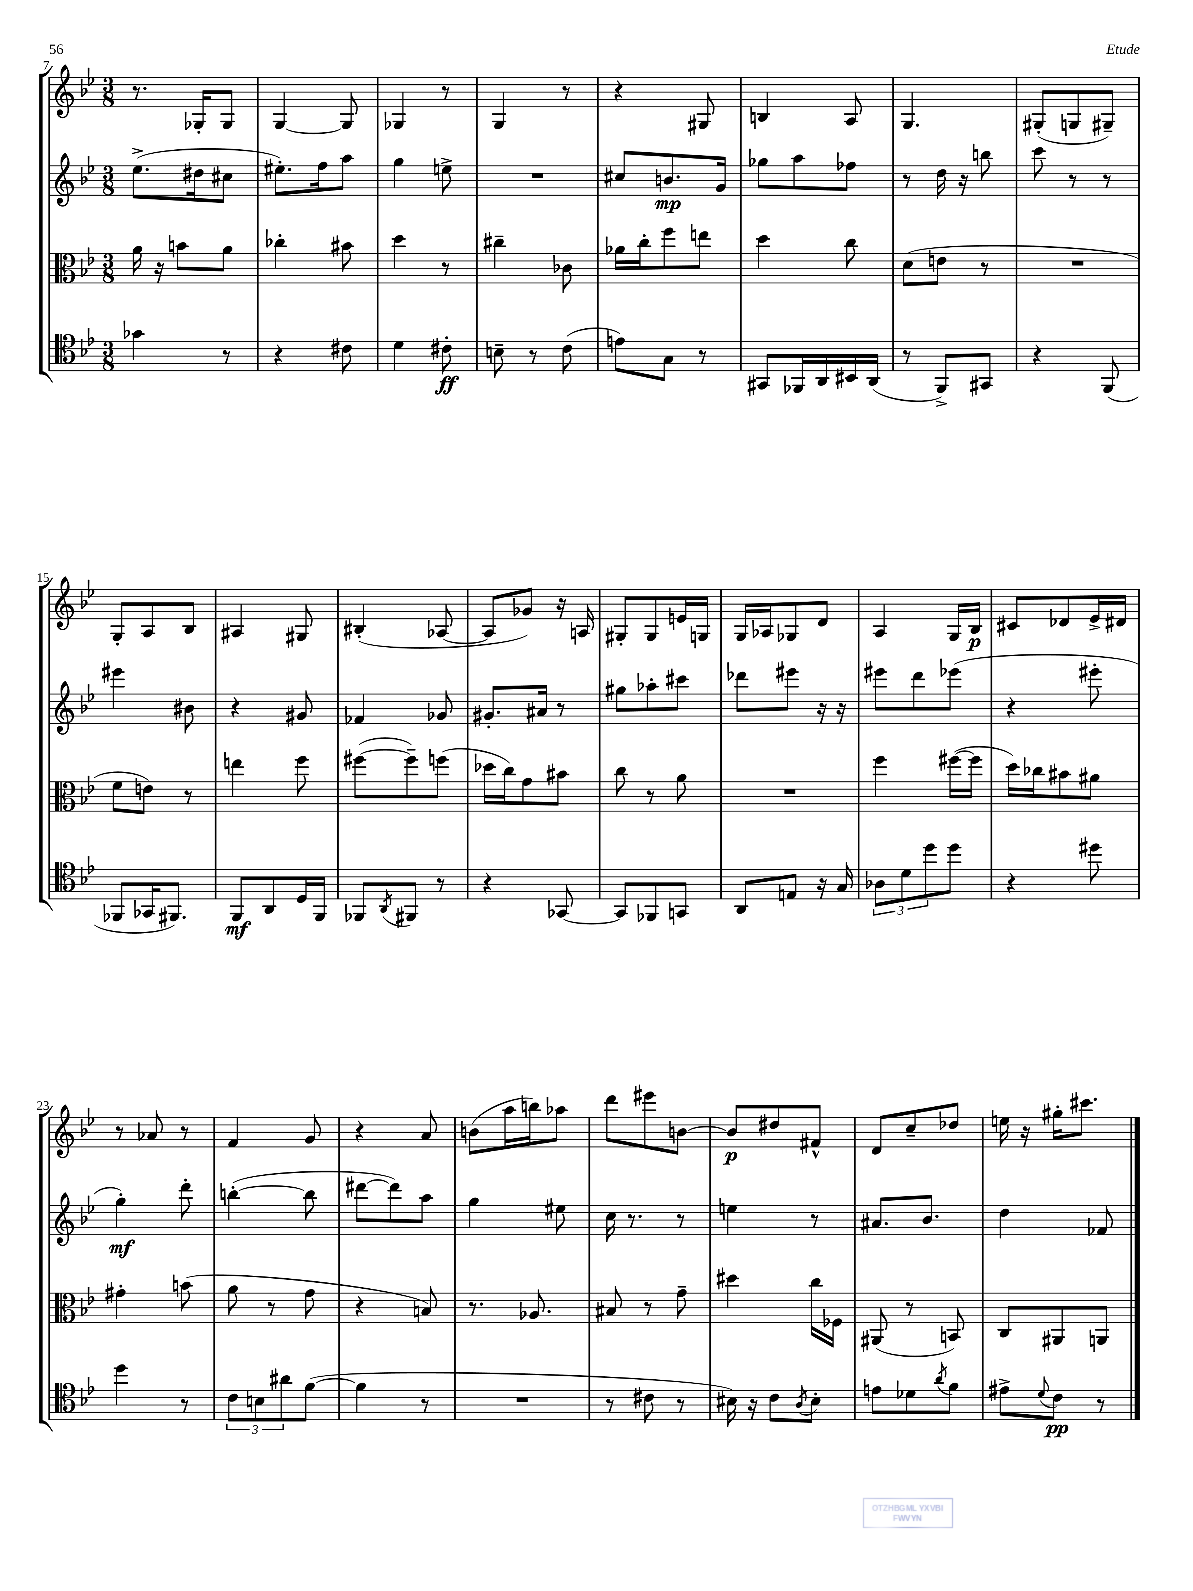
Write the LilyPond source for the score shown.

<<
\new StaffGroup <<
\new Staff = "s0" {
    \clef treble \key bes \major \numericTimeSignature \time 3/8
    r8. ges16-. ges8 |
    g4~ g8 |
    ges4 r8 |
    g4 r8 |
    r4 gis8 |
    b4 a8 |
    g4. |
    gis8-.( g8 gis8--) |
    g8-. a8 bes8 |
    ais4 gis8 |
    bis4-.( aes8~ |
    aes8 ges'8) r16 a16 |
    gis8-. gis8 e'16 g16 |
    g16 aes16 ges8 d'8 |
    a4 g16 bes16\p |
    cis'8 des'8 ees'16-> dis'16 |
    r8 aes'8 r8 |
    f'4 g'8 |
    r4 a'8 |
    b'8( a''16 b''16) aes''8 |
    d'''8 eis'''8 b'8~ |
    b'8\p dis''8 fis'8-^ |
    d'8 c''8-- des''8 |
    e''16 r16 gis''16-. cis'''8. \bar "|." |
}
\new Staff = "s1" {
    \clef treble \key bes \major \numericTimeSignature \time 3/8
    ees''8.->( dis''16 cis''8 |
    eis''8.-.) f''16 a''8 |
    g''4 e''8-> |
    R4. |
    cis''8 b'8.\mp g'16 |
    ges''8 a''8 fes''8 |
    r8 d''16 r16 b''8 |
    c'''8 r8 r8 |
    eis'''4 bis'8 |
    r4 gis'8 |
    fes'4 ges'8 |
    gis'8.-. ais'16 r8 |
    gis''8 aes''8-. cis'''8 |
    des'''8 eis'''8 r16 r16 |
    eis'''8 d'''8 ees'''8( |
    r4 eis'''8-. |
    g''4-.\mf) d'''8-. |
    b''4~-.( b''8 |
    dis'''8~ dis'''8) a''8 |
    g''4 eis''8 |
    c''16 r8. r8 |
    e''4 r8 |
    ais'8. bes'8. |
    d''4 fes'8 \bar "|." |
}
\new Staff = "s2" {
    \clef alto \key bes \major \numericTimeSignature \time 3/8
    a'16 r16 b'8 a'8 |
    ces''4-. bis'8 |
    d''4 r8 |
    cis''4-- ces'8 |
    aes'16 c''16-. f''8 e''8 |
    d''4 c''8 |
    d'8( e'8 r8 |
    R4. |
    f'8 e'8) r8 |
    e''4 f''8 |
    fis''8~( fis''8--) f''8( |
    des''16 c''16) g'8 bis'8 |
    c''8 r8 a'8 |
    R4. |
    f''4 fis''16~( fis''16 |
    d''16) ces''16 bis'8 ais'8 |
    gis'4-. b'8( |
    a'8 r8 g'8 |
    r4 b8) |
    r8. aes8. |
    bis8 r8 g'8-- |
    dis''4 c''16 fes16 |
    ais,8( r8 b,8) |
    c8 ais,8 a,8 \bar "|." |
}
\new Staff = "s3" {
    \clef tenor \key bes \major \numericTimeSignature \time 3/8
    ges'4 r8 |
    r4 cis'8 |
    d'4 cis'8-.\ff |
    b8-- r8 c'8( |
    e'8) g8 r8 |
    gis,8 fes,16 a,16 bis,16 a,16( |
    r8 f,8->) gis,8 |
    r4 f,8( |
    fes,8 ges,16 fis,8.) |
    f,8\mf a,8 d16 f,16 |
    fes,8 \acciaccatura { a,8 } fis,8 r8 |
    r4 ges,8~ |
    ges,8 fes,8 g,8 |
    a,8 e8 r16 g16 |
    \tuplet 3/2 { aes8 d'8 d''8 } d''8 |
    r4 dis''8 |
    d''4 r8 |
    \tuplet 3/2 { c'8 b8 ais'8 } f'8~( |
    f'4 r8 |
    R4. |
    r8 cis'8 r8 |
    bis16) r16 c'8 \acciaccatura { a8 } bis8-. |
    e'8 des'8 \acciaccatura { a'8 } f'8 |
    eis'8-> \appoggiatura { d'8 } c'8\pp r8 \bar "|." |
}
>>
>>
\layout { \context { \Score currentBarNumber = #7 } }
